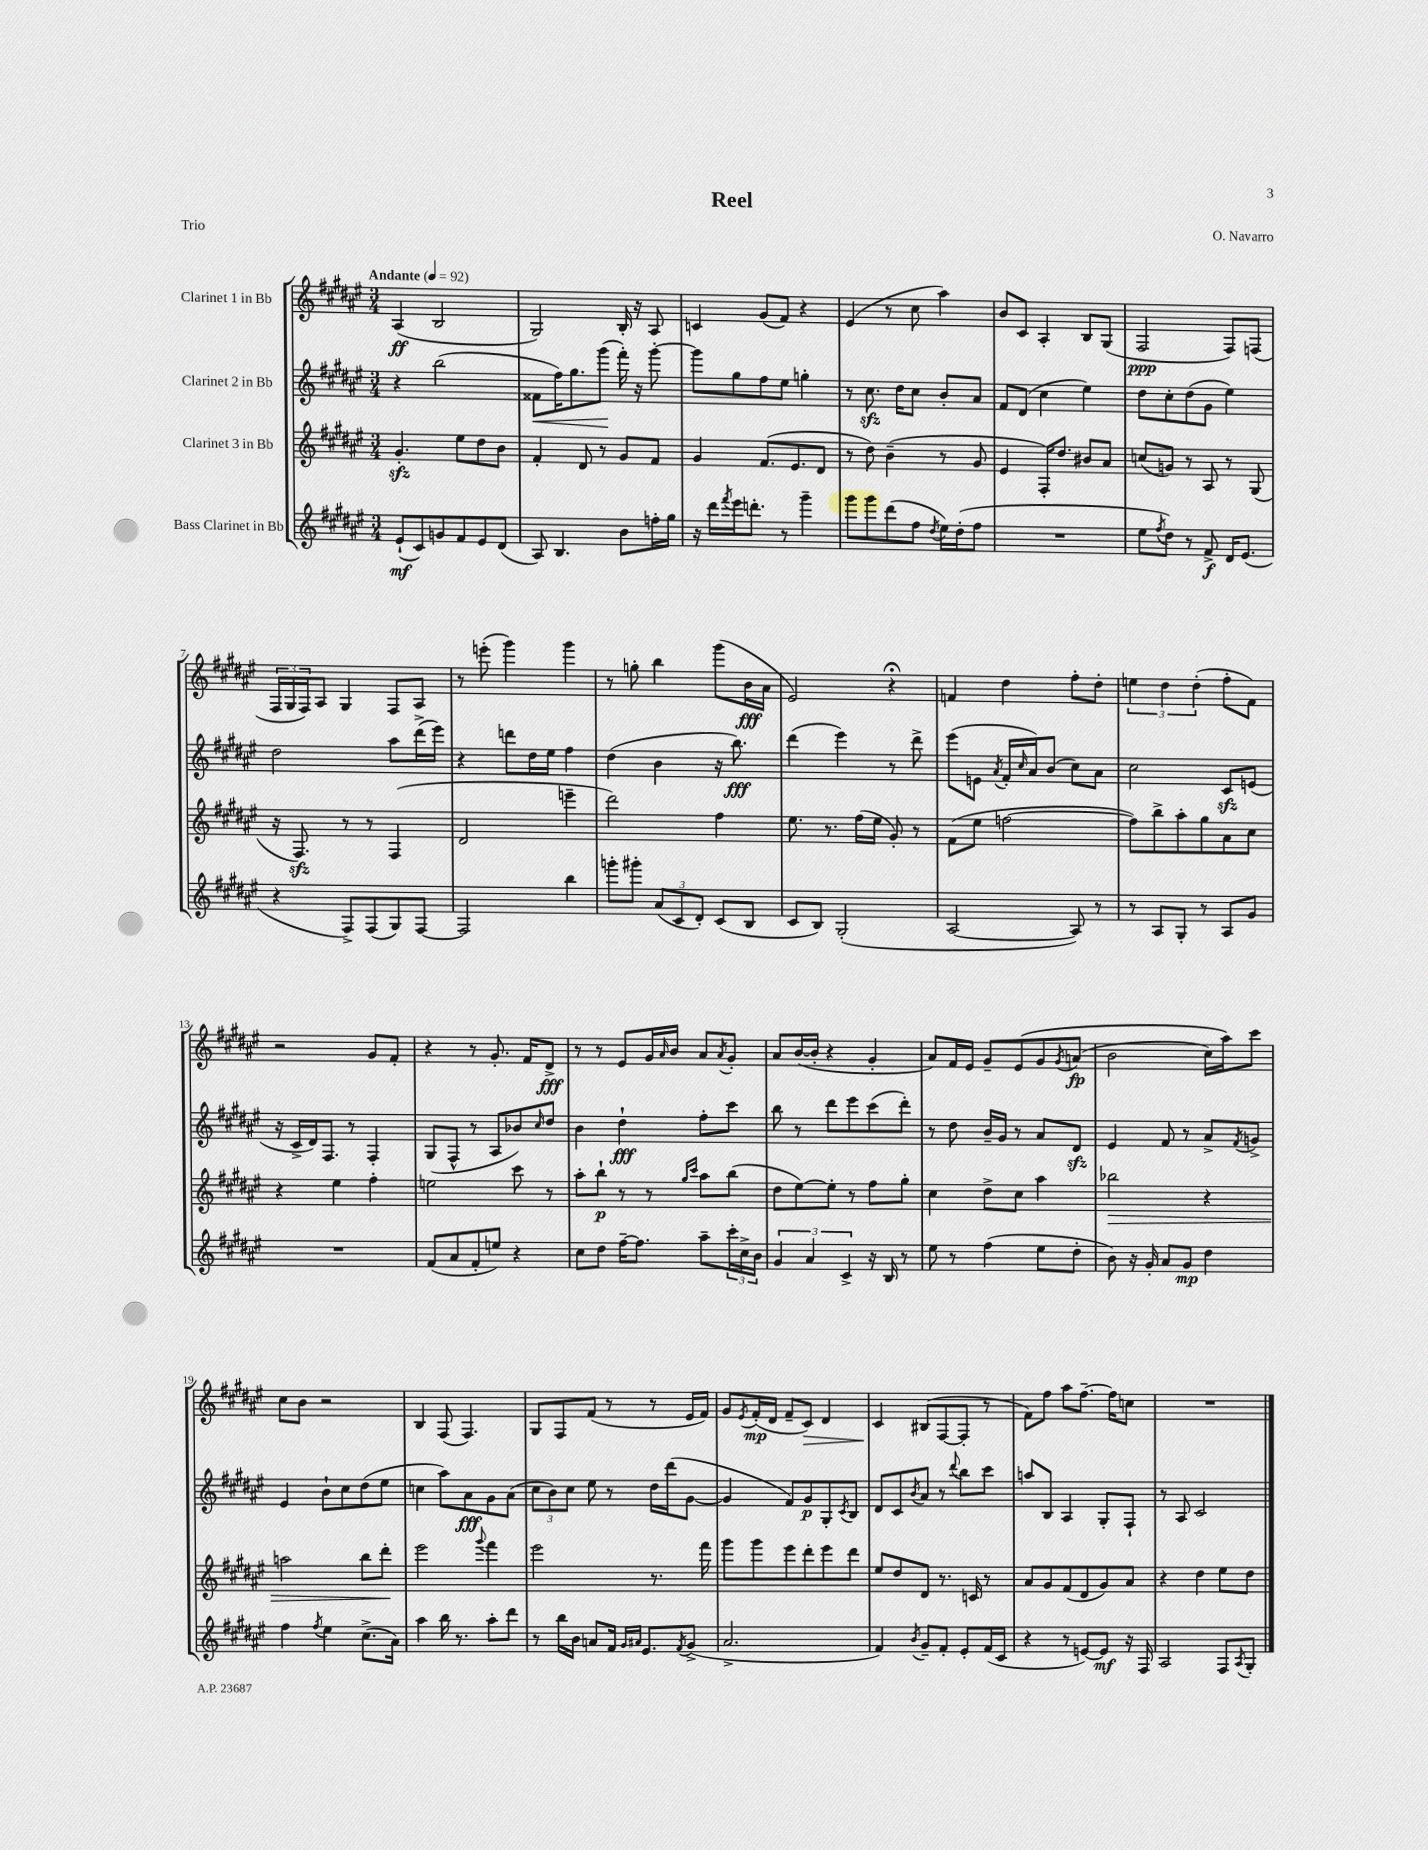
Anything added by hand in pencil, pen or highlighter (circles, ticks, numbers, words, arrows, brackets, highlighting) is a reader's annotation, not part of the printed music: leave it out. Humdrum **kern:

**kern	**kern	**kern	**kern
*staff4	*staff3	*staff2	*staff1
*clefG2	*clefG2	*clefG2	*clefG2
*k[f#c#g#d#a#e#]	*k[f#c#g#d#a#e#]	*k[f#c#g#d#a#e#]	*k[f#c#g#d#a#e#]
*M3/4	*M3/4	*M3/4	*M3/4
*MM92	*MM92	*MM92	*MM92
(8e#`	4.g#'	4r	(4A#
8c#)	.	.	.
8g	.	(2bb	2B
8f#	8ee#	.	.
8e#	8dd#	.	.
(8d#	8b	.	.
=	=	=	=
8A#)	4f#'	8f##	2G#)
4.B	.	16ff#)	.
.	.	8.gg#	.
.	8d#	.	.
.	8r	(8ggg#	.
8b	8g#	16fff#')	16B'
.	.	16r	16r
16ff'	8f#	[8ggg#'	8A#
16gg#	.	.	.
=	=	=	=
16r	4g#	8ggg#]	4c
16ddd#	.	.	.
8qfff#	.	.	.
16eee#	.	8gg#	.
8.ddd'	.	.	.
.	(8.f#	8ff#	(8g#
8r	.	8ee#	8f#)
.	8.e#	.	.
4ggg#~	.	4gg'	4r
.	8d#	.	.
=	=	=	=
8ggg#	8r	8r	(4e#
8ggg#	8dd#)	8.cc#	.
(8ddd#	(4b~	.	8r
.	.	16dd#	.
8ff#	.	8cc#	8cc#
8qdd#	.	.	.
16ee#)	8r	8b'	4aa#)
(16dd#'	.	.	.
8ff#	8g#	8a#	.
=	=	=	=
2.r	4e#	8f#	8b
.	.	(8d#	8c#
.	16F#')	4cc#	4A#'
.	8.dd#	.	.
.	8b#	4ee#)	8B
.	8a#	.	(8G#
=	=	=	=
8ee#	(8cc	8dd#	2F#
8qff#	.	.	.
8dd#)	8g)	8cc#'	.
8r	8r	(8dd#	.
8f#^	8A#	8g#	.
16d#	8r	4ee#)	8F#)
(8.e#	.	.	.
.	(8G#	.	(8F
=	=	=	=
4r	16r	2dd#	24F#
.	.	.	24G#
.	8.F#)	.	.
.	.	.	24F#)
.	.	.	8A#
8F#^)	8r	.	4G#
(8F#	8r	.	.
8G#)	(4F#	8aa#	8F#
[8F#	.	(16ddd#^	8A#
.	.	16eee#)	.
=	=	=	=
2F#]	2d#	4r	8r
.	.	.	(8eee'
.	.	8ddd	4ggg#)
.	.	16dd#	.
.	.	16ee#	.
4bb	4eee~	4ff#	4ggg#
=	=	=	=
8ggg'	2ddd#)	(4dd#	8r
8ggg#'	.	.	8gg'
(12a#	.	4b	4bb
12c#	.	.	.
12d#')	.	.	.
(8c#	4ff#	16r	(8ggg#
.	.	8.bb)	.
8B	.	.	16b
.	.	.	16a#
=	=	=	=
8c#	8.ee#	(4ddd#	2e#)
8B)	.	.	.
.	8.r	.	.
(2G#'	.	4eee#)	.
.	(16ff#	.	.
.	16ee#	.	.
.	8g#')	8r	4r;
.	8r	8ddd#^	.
=	=	=	=
[2A#	(8f#	(8eee#	4f
.	8ee#	8e	.
.	.	8qa#	.
.	[2ff	16f#'	4dd#
.	.	16qqcc#	.
.	.	16a#)	.
.	.	(8b	.
8A#])	.	8cc#)	8ff#'
8r	.	8a#	8dd#'
=	=	=	=
8r	8ff])	2cc#	6ee
8A#	8bb^	.	.
.	.	.	6dd#
8G#'	8aa#'	.	.
.	.	.	(6dd#'
8r	8gg#	.	.
8A#	8a#	8c#	8ff#'
8g#	8cc#	(8e	8f#)
=	=	=	=
2.r	4r	16r	2r
.	.	16c#^	.
.	.	16d#)	.
.	.	8.F#	.
.	4ee#	.	.
.	.	8r	.
.	4ff#'	4F#'	8g#
.	.	.	8f#'
=	=	=	=
(8f#	2ee	(8G#	4r
8a#	.	8F#^^	.
8f#'	.	8r	8r
8ee)	.	8A#	8.g#'
4r	8ccc#	8b-)	.
.	.	.	16f#
.	.	16qqcc#	.
.	8r	8dd#	8d#^
=	=	=	=
8cc#	8aa#'	4b	8r
8dd#	8bb`	.	8r
[16ff#~	8r	4dd#`	8e#
8.ff#]	.	.	.
.	8r	.	16g#
.	.	.	16qqa#
.	.	.	16b
.	16qqgg#	.	.
.	16qqccc#	.	.
8aa#~	8aa#	8ff#'	8a#
.	.	.	8qa#
24ccc#'	(8bb	8ccc#	8g#'
24cc#^	.	.	.
24b	.	.	.
=	=	=	=
6g#	8dd#	8bb	8a#
.	[8ee#)	8r	([16b
6a#	.	.	.
.	.	.	16b']
.	8ee#']	8ddd#	4r
6c#^	.	.	.
.	8r	8eee#	.
16r	8ff#	(8ccc#	4g#'
16B	.	.	.
8r	8gg#'	8ddd#')	.
=	=	=	=
8ee#	4cc#	8r	8a#)
8r	.	8dd#	16f#
.	.	.	16e#
(4ff#	8dd#^	16b~	8g#~
.	.	16g#	.
.	8cc#	8r	&(8e#
8ee#	4aa#	8a#	8g#
.	.	.	8qg#
8dd#'	.	8d#	(8a
=	=	=	=
8b)	2bb-	4e#	2b
16r	.	.	.
16g#'	.	.	.
8a#	.	8f#	.
8g#	.	8r	.
4dd#	4r	8a#^	16cc#)
.	.	.	16aa#&)
.	.	8qf#	.
.	.	8g^	8ccc#
=	=	=	=
4ff#	2aa	4e#	8cc#
.	.	.	8b
8qff#	.	.	.
4ee#	.	8b`	2r
.	.	8cc#	.
(8.cc#^	8bb	(8dd#	.
.	8ddd#'	8ee#	.
16a#)	.	.	.
=	=	=	=
4aa#	2eee#	4cc	4B
16bb	.	8aa#)	(8F#
8.r	.	.	.
.	.	8a#	4.F#)
.	8qqggg#	.	.
8aa#'	4fff#	8g#	.
8ddd#	.	(8a#	.
=	=	=	=
8r	2eee#	12cc#	8G#
.	.	12b)	.
16bb	.	.	8F#
.	.	12cc#	.
16b	.	.	.
8a	.	8ee#	(8f#
16f#	.	8r	8r
16qqg#	.	.	.
16qqa#	.	.	.
8.e#	.	.	.
.	8.r	16dd#	8r
.	.	(16ddd#	.
8qf#	.	.	.
(8g#^	.	[8g#	16e#
.	16fff#	.	16f#)
=	=	=	=
2.a#^	8ggg#	4g#]	8g#
.	.	.	8qe#
.	8ggg#	.	(16f#'
.	.	.	16d#
.	8eee#	8f#)	8f#~
.	8ddd#'	8g#	8c#)
.	8eee#	8G#'	4d#
.	.	8qc#	.
.	8ddd#	8B	.
=	=	=	=
4f#)	8ee#	8d#	4c#
.	8dd#	8c#	.
8qb	.	8qb	.
8g#~	8d#	8a#	(8B#
8f#'	8.r	8r	[8F#
.	.	8qqddd#	.
8e#'	.	8bb	8F#']
.	16c	.	.
(16f#	8r	8ccc#	8r
16c#	.	.	.
=	=	=	=
4r	8a#	8aa	8f#)
.	8g#	8B	8ff#
8r	(8f#	4A#	8aa#
[8e)	8d#	.	[8.ff#~
8e]	8g#)	8G#'	.
.	.	.	16ff#]
16r	8a#	8F#`	8cc
16F#	.	.	.
=	=	=	=
2A#	4r	8r	2.r
.	.	8A#	.
.	4dd#	2c#	.
8F#	8ee#	.	.
8qA#	.	.	.
8G#'	8dd#	.	.
==	==	==	==
*-	*-	*-	*-
